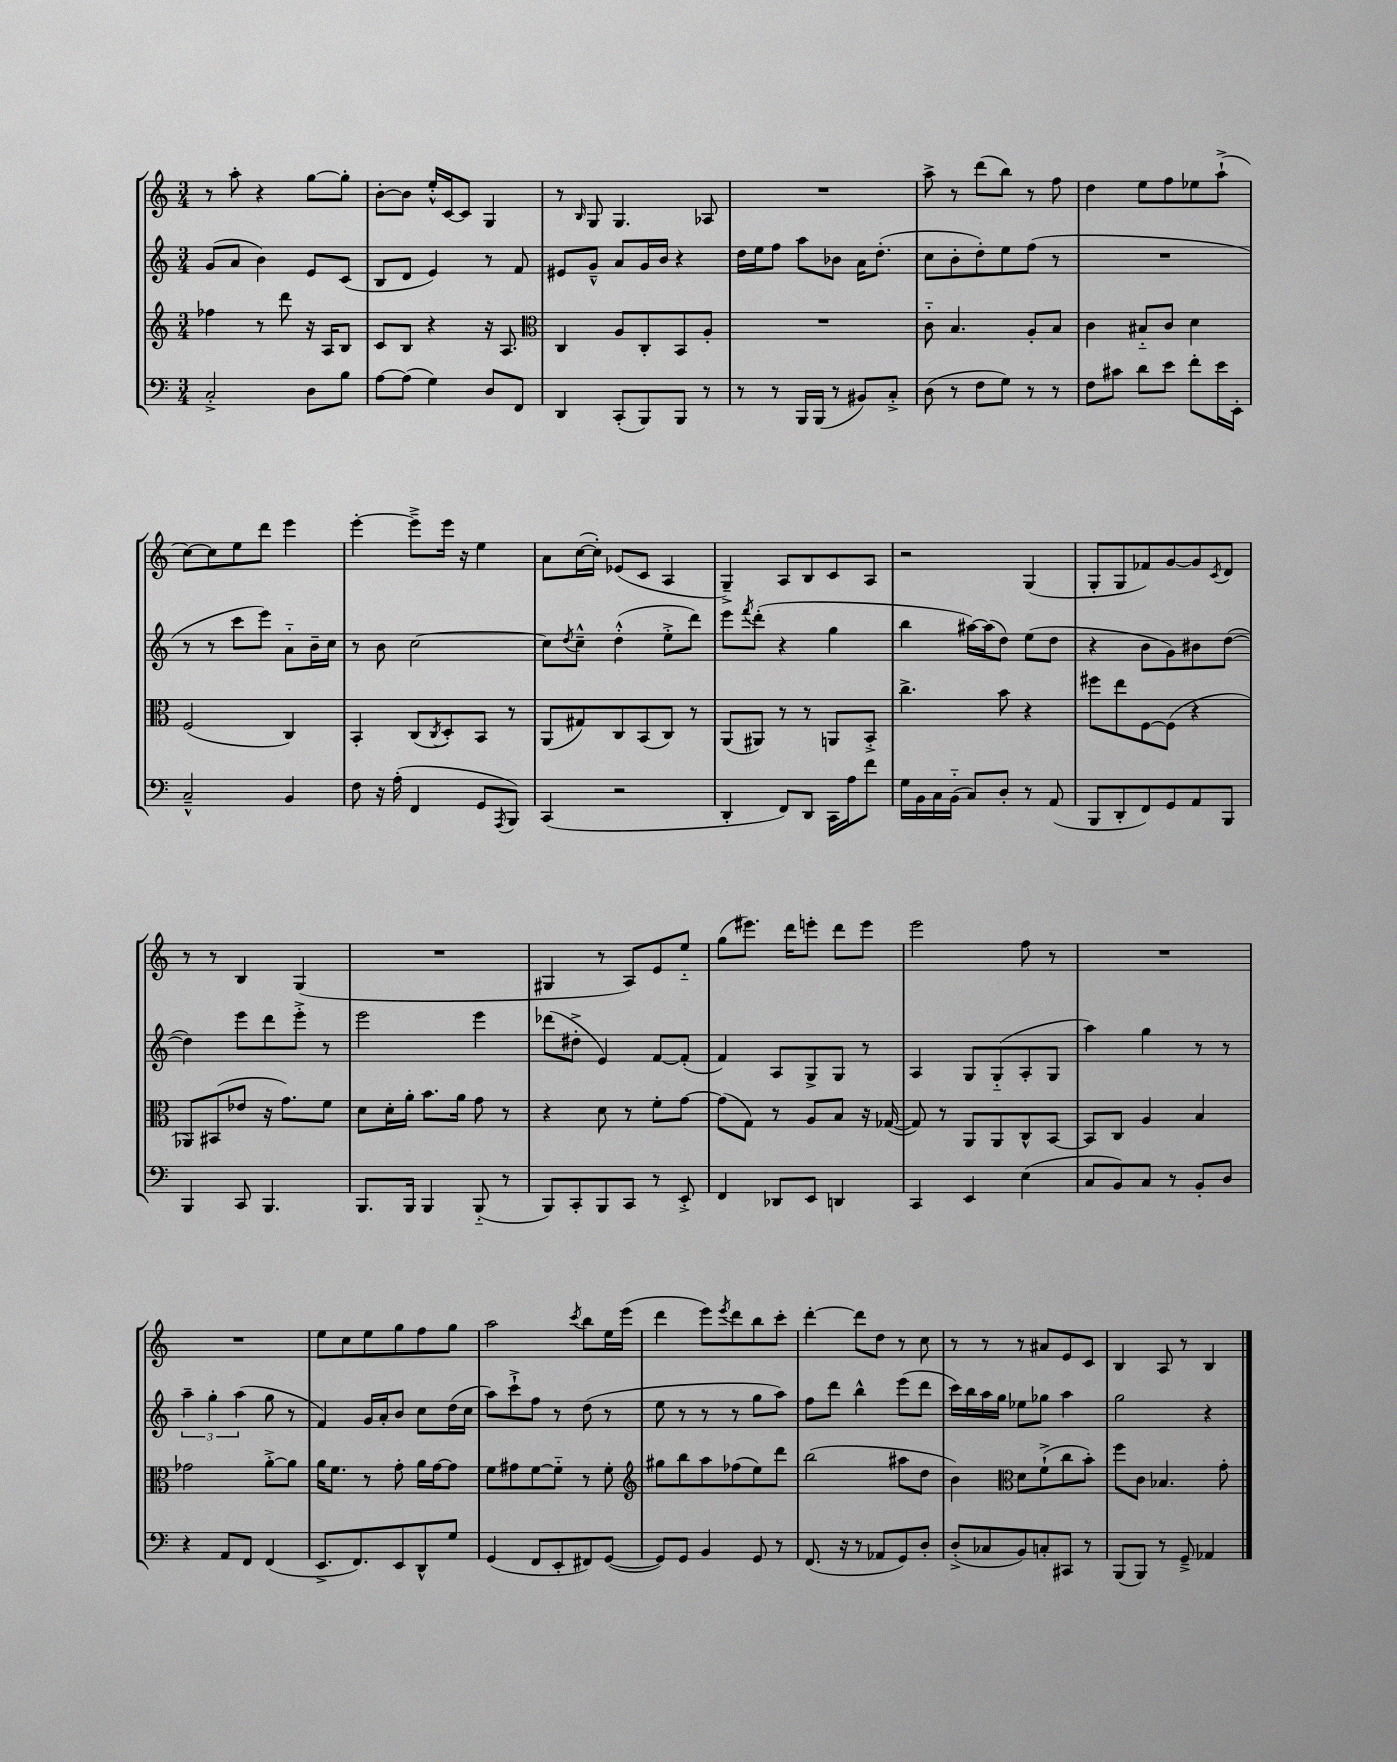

**kern	**kern	**kern	**kern
*staff4	*staff3	*staff2	*staff1
*clefF4	*clefG2	*clefG2	*clefG2
*k[]	*k[]	*k[]	*k[]
*M3/4	*M3/4	*M3/4	*M3/4
2C'^	4ff-	(8g	8r
.	.	8a	8aa'
.	8r	4b)	4r
.	8ddd	.	.
8D	16r	8e	[8gg
.	16A	.	.
8B	8B	(8c	8gg']
=	=	=	=
[8A	8c	8B	[8b'
(8A]	8B	8d	8b]
4G)	4r	4e)	16ee'^^
.	.	.	[16c
.	.	.	8c]
8D	16r	8r	4G
.	8.A	.	.
8FF	.	8f	.
=	=	=	=
*	*clefC3	*	*
4DD	4C	8e#	8r
.	.	.	16qqB
.	.	8g~^^	8G
(8CC'	8A	8a	4.G
8BBB)	8C'	16g	.
.	.	16b	.
8BBB	8BB	4r	.
8r	8A'	.	8A-
=	=	=	=
8r	2.r	16dd	2.r
.	.	16ee	.
8r	.	8ff	.
16BBB	.	8aa	.
(16BBB	.	.	.
8r	.	8b-	.
8BB#)	.	16a	.
.	.	(8.dd'	.
8C'^	.	.	.
=	=	=	=
(8D	8c'~	8cc	8aa^
8r	4.B	8b'	8r
8F	.	8dd')	(8ddd
8G)	.	8ee	8bb)
8r	8A'	(8ff	8r
8r	8B	8r	8ff
=	=	=	=
8F	4c	2.r	4dd
8c#	.	.	.
8d	8B#'~	.	8ee
8e	8c	.	8ff
8f'	4d	.	8ee-
16e	.	.	(8aa`^
16EE'	.	.	.
=	=	=	=
2C~^^	(2F	8r	[8cc)
.	.	8r	8cc]
.	.	8ccc	8ee
.	.	8eee)	8ddd
4BB	4C)	8a'~	4eee
.	.	16b~	.
.	.	16cc	.
=	=	=	=
8F	4BB'	8r	[4eee'
16r	.	8b	.
(16A'	.	.	.
4FF	(8C	[2cc	8eee~^]
.	8qC	.	.
.	8D')	.	16eee
.	.	.	16r
8GG	8BB	.	4ee
8qAAA	.	.	.
8BBB)	8r	.	.
=	=	=	=
(4CC	(8AA	8cc]	8a
.	.	8qdd	.
.	8G#)	8cc~^^	([16cc
.	.	.	16cc'])
2r	8C	(4dd'^^	(8e-
.	(8BB	.	8c
.	8C)	8ee'^	4A
.	8r	8ddd)	.
=	=	=	=
4DD'	(8AA	8eee	4G~^)
.	.	8qfff	.
.	8AA#)	(8ddd'	.
8FF)	8r	4r	8A
8DD	8r	.	8B
16CC	8AA	4gg	8c
16A	.	.	.
8f	8BB'^	.	8A
=	=	=	=
16G	4.cc^	4bb	2r
16BB	.	.	.
16C	.	.	.
(16BB'~	.	.	.
8C)	.	[16aa#)	.
.	.	(16aa#]	.
8D'	8b	8dd)	.
8r	4r	(8ee	(4G
(8AA	.	8dd	.
=	=	=	=
8BBB	8ff#	4r	8G'
8DD'	8ee	.	8G
8FF)	[8F	8b	8f-)
8GG	(8F]	8g)	[8g
8AA	4r	8b#	8g]
.	.	.	8qc
8BBB	.	([8dd	8d
=	=	=	=
4BBB	8AA-)	4dd])	8r
.	(8BB#	.	8r
8CC	8e-	8eee	4B
4.BBB	16r	8ddd	.
.	8.g)	.	.
.	.	8eee'^	(4G
.	8f	8r	.
=	=	=	=
8.BBB	8d	2eee	2.r
.	16d'	.	.
16BBB	16a'	.	.
4BBB	8.b	.	.
.	16a	.	.
(8BBB'~	8g	4eee	.
8r	8r	.	.
=	=	=	=
8BBB)	4r	(8ddd-	4G#
8CC'	.	8dd#'^	.
8BBB	8d	4e)	8r
8CC	8r	.	8A)
8r	8f'	[8f	8e
8EE'^	[8g	(8f']	8ee'~
=	=	=	=
4FF	(8g]	4f)	(8gg
.	8G)	.	8.eee#)
8DD-	8r	8A	.
.	.	.	16ddd
8EE	8A	8G^	8eee'
4DD	8B	8G	8ddd
.	16r	8r	8eee
.	([16G-	.	.
=	=	=	=
4CC	8G-])	4A	2eee
.	8r	.	.
4EE	8AA	8G	.
.	8AA	(8G'~	.
(4E	8C^^	8A'	8ff
.	[8BB	8G	8r
=	=	=	=
8C	8BB]	4aa)	2.r
8BB)	8C	.	.
8C	4A	4gg	.
8r	.	.	.
8BB'	4B	8r	.
8D	.	8r	.
=	=	=	=
4r	2g-	6aa~	2.r
.	.	6gg'	.
8AA	.	.	.
.	.	(6aa	.
8FF	.	.	.
(4FF	[8a'^	8gg	.
.	8a]	8r	.
=	=	=	=
8.EE^	16a	4f)	8ee
.	8.f	.	.
.	.	.	8cc
8.FF)	.	.	.
.	8r	16g	8ee
.	.	16a'	.
8EE	8g'	8b	8gg
8DD^^	16a	8cc	8ff
.	[16g	.	.
8G	8g]	(16dd	8gg
.	.	16cc	.
=	=	=	=
(4GG	8f	8aa)	2aa
.	8g#	8ccc`^	.
8FF	[8f	8ff	.
8EE'	8f'~]	8r	.
.	.	.	8qccc
8FF#)	8r	(8dd	8bb
([8GG	8f'	8r	16ee
.	.	.	(16eee
=	=	=	=
*	*clefG2	*	*
8GG])	8gg#	8ee	4ddd
8GG	8bb	8r	.
4BB	8aa	8r	8eee)
.	.	.	8qeee
.	(8ff-	8r	8ddd
8GG	8ee)	8gg	8bb
8r	8ddd	8aa)	8ccc'
=	=	=	=
(8.FF	(2bb	8ff	[4ddd'
.	.	8ddd	.
16r	.	.	.
8r	.	4bb^^	8ddd]
8AA-	.	.	8dd
8GG)	8aa#	(8eee	8r
8D'	8dd	8ddd	8cc
=	=	=	=
(8D'^	4b)	16ccc)	8r
.	.	16bb	.
8C-	.	16aa	8r
.	.	16gg	.
*	*clefC3	*	*
8BB)	8d	8ee-	8r
8C'	(8f`^	8gg-	8a#
8CC#	8cc	4aa	8e
8r	8b')	.	8c
=	=	=	=
(8BBB	8ff	2gg	4B
8BBB)	8c	.	.
8r	4.B-	.	8A
8GG~^	.	.	8r
4AA-	.	4r	4B
.	8g'	.	.
==	==	==	==
*-	*-	*-	*-
